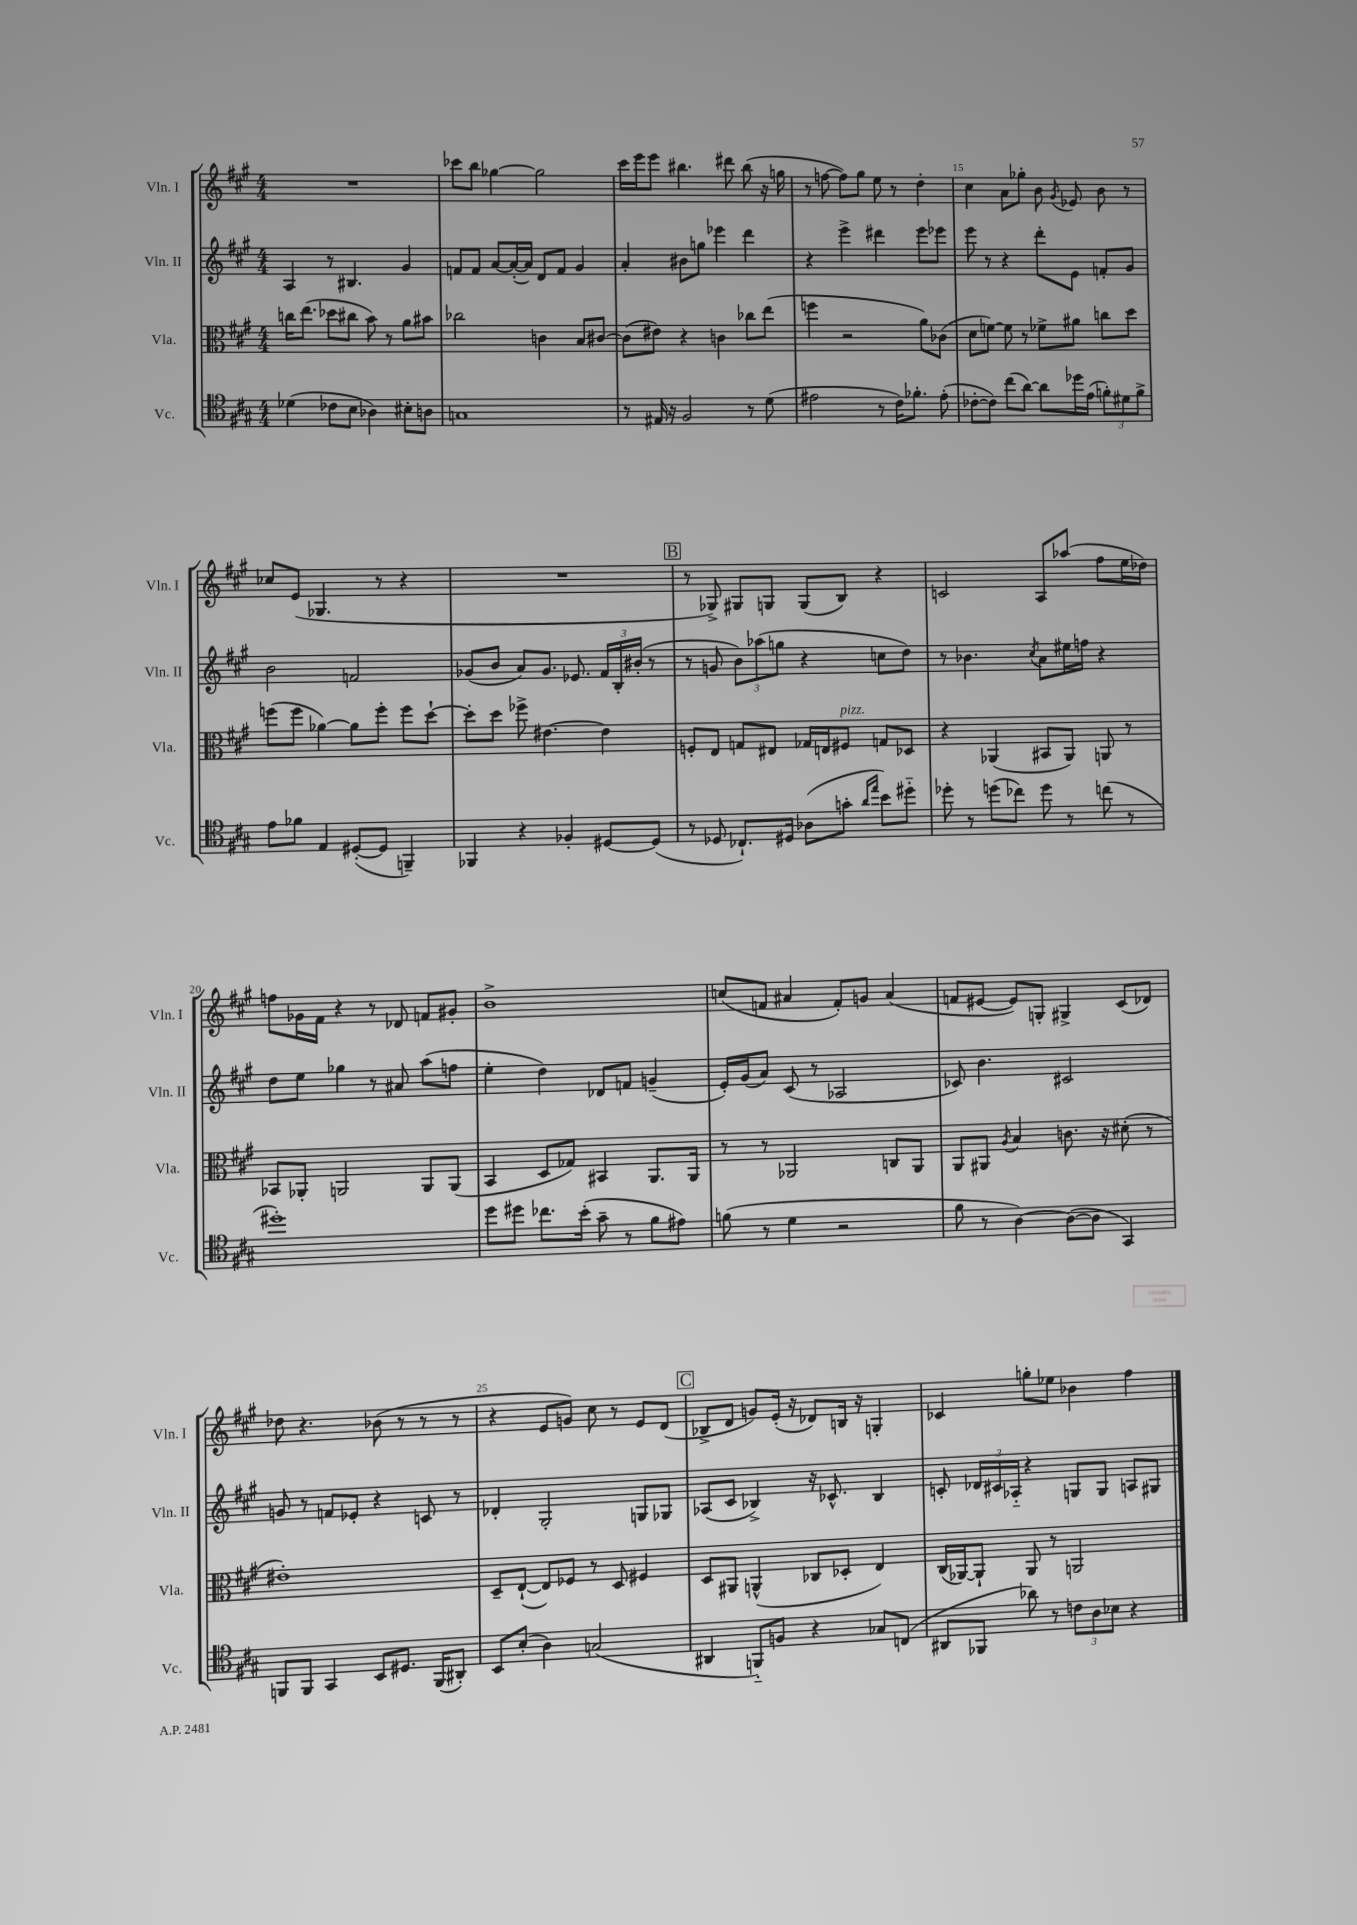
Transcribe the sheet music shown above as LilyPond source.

<<
\new StaffGroup <<
\new Staff = "s0" \with { instrumentName = "Vln. I" shortInstrumentName = "Vln. I" } {
    \clef treble \key a \major \numericTimeSignature \time 4/4
    \autoBeamOff R1 |
    ces'''8[ b''8] ges''4~ ges''2 |
    cis'''16[ e'''16 e'''8] bis''4. dis'''8 bis''8( r16 g''16 |
    r8 f''8~ f''8[) gis''8] e''8 r8 d''4-. |
    cis''4 a'8[ ges''8]-. b'8 \acciaccatura { gis'8 } ees'8 b'8 r8 |
    ces''8[ e'8]( ges4. r8 r4 |
    R1 |
    \mark \markup { \box "B" } r8 ges8->) gis8[ g8] g8[( b8]) r4 |
    c'2 a8[ aes''8]( fis''8[ e''16 des''16]) |
    f''8[ ges'16 fis'16] r4 r8 des'8 f'8[ gis'8]-. |
    b'1-> |
    c''8[( f'8] ais'4 f'8[-.) g'8] ais'4( |
    f'8[ eis'8]~ eis'8[) g8]-. gis4-> cis'8[( des'8]) |
    des''8 r4. bes'8( r8 r8 r8 |
    r4 e'8[ g'8]) cis''8 r8 e'8[ d'8]( |
    \mark \markup { \box "C" } bes8[-> d'8] g'8[) e'16]-.( r16 des'8[) b16] r16 g4-. |
    ces'4 g''8[-. ees''8] bes'4 fis''4 \bar "|." |
}
\new Staff = "s1" \with { instrumentName = "Vln. II" shortInstrumentName = "Vln. II" } {
    \clef treble \key a \major \numericTimeSignature \time 4/4
    \autoBeamOff a4 r8 bis4. gis'4 |
    f'8[ f'8] a'8[~ a'16~-.( a'16]) d'8[ f'8] gis'4 |
    a'4-. bis'8[ g''8] ees'''4 d'''4 |
    r4 e'''4-> dis'''4 e'''8[ ees'''8] |
    e'''8 r8 r4 d'''8[-. e'8] f'8[-. gis'8] |
    b'2 f'2 |
    ges'8[( b'8] a'8[) ges'8.] ees'8. \tuplet 3/2 { fis'16[ b16-. bis'16]-.( } r8 |
    \mark \markup { \box "B" } r8 g'8 \tuplet 3/2 { b'8[) aes''8( g''8] } r4 c''8[ d''8]) |
    r8 bes'4. \acciaccatura { cis''8 } a'8[ eis''16 f''16] r4 |
    d''8[ e''8] ges''4 r8 ais'8 a''8[( f''8] |
    e''4-. d''4) des'8[ f'8] g'4--( |
    e'16[-.) gis'16( a'8]) cis'8( r8 aes2 |
    ces'8) b'4. cis'2 |
    g'8 r8 f'8[ ees'8]-. r4 c'8 r8 |
    des'4-. gis2-. g8[ ges8] |
    \mark \markup { \box "C" } aes8[( cis'8] bes4->) r16 ces'8.-^ bes4 |
    c'8-. \tuplet 3/2 { des'16[ cis'16 aes16]-_ } r4 g8[ g8] a8[ gis8] \bar "|." |
}
\new Staff = "s2" \with { instrumentName = "Vla." shortInstrumentName = "Vla." } {
    \clef alto \key a \major \numericTimeSignature \time 4/4
    \autoBeamOff c''16[ e''8.]( des''8[ cis''8] b'8) r8 a'8[ bis'8] |
    ces''2 c'4 b8[ cis'8]~ |
    cis'8[( eis'8]) r4 c'4 ces''8[ e''8]( |
    f''4 r2 a'8[) ces'8]( |
    d'8[ f'8]~) f'8 r8 fes'8[-> ais'8] c''8[ d''8] |
    f''8[( f''8] aes'4~) aes'8[ f''8]-. f''8[ d''8]~-! |
    d''8[-. d''8] fes''8-> eis'4.~ eis'4 |
    \mark \markup { \box "B" } f8[-. e8] g8[ eis8] ges16[ e16 fis8]^\markup { \italic "pizz." } g8[ des8] |
    r4 aes,4( bis,8[ aes,8]) a,8 r8 |
    bes,8[ aes,8]-. a,2 a,8[ a,8]( |
    b,4 d8[ ges8]) bis,4 a,8.[ a,16] |
    r8 r8 aes,2 c8[ aes,8] |
    a,8[ ais,8] \acciaccatura { a8 } b4 c'8. r16 dis'8-.( r8 |
    eis'1-.) |
    d8[-- e8]~-!( e8[) fes8] r8 d8 fis4 |
    \mark \markup { \box "C" } d8[ ais,8] a,4-^( ces8[ des8]-. e4) |
    cis16[( aes,16~) aes,8]-! aes,8 r8 a,2 \bar "|." |
}
\new Staff = "s3" \with { instrumentName = "Vc." shortInstrumentName = "Vc." } {
    \clef tenor \key a \major \numericTimeSignature \time 4/4
    \autoBeamOff des'4( ces'8[ b8] aes4) bis8[-. a8] |
    g1 |
    r8 eis16 r16 fis2 r8 d'8( |
    eis'2 r8 cis'16[) fes'8.]-. eis'8-.( |
    ces'8[~-. ces'8]) cis''8[( a'8]~) a'8[ des''16 e'16]( \tuplet 3/2 { f'8[-.) dis'8 f'8]-> } |
    e'8[ fes'8] e4 dis8[~-.( dis8] f,4--) |
    fes,4 r4 fes4-. dis8[~ dis8]( |
    \mark \markup { \box "B" } r8 des8 ces8.[-!) dis16] aes8[( g'8]-. \grace { a'16[ e''16] } b'8[) dis''8]-_ |
    des''8-. r8 d''8[( ces''8]) d''8 r8 c''8( r8 |
    dis''1-.) |
    d''8[ dis''8] ces''8.[ b'16]-.( gis'8-- r8 fis'8[ eis'8]) |
    f'8( r8 d'4 r2 |
    fis'8 r8 a4~) a8[~( a8] gis,4) |
    f,8[ f,8] gis,4 b,8[ dis8.] f,16[( ais,8]-.) |
    b,8[ b8]-.( a4) g2( |
    \mark \markup { \box "C" } ais,4 f,8[-_) f8] r4 ges8[ c8]( |
    ais,8[ fes,8] aes'8) r8 \tuplet 3/2 { c'8[ a8 bes8] } r4 \bar "|." |
}
>>
>>
\layout { \context { \Score currentBarNumber = #11 \override BarNumber.break-visibility = ##(#f #t #t) barNumberVisibility = #(every-nth-bar-number-visible 5) } }
